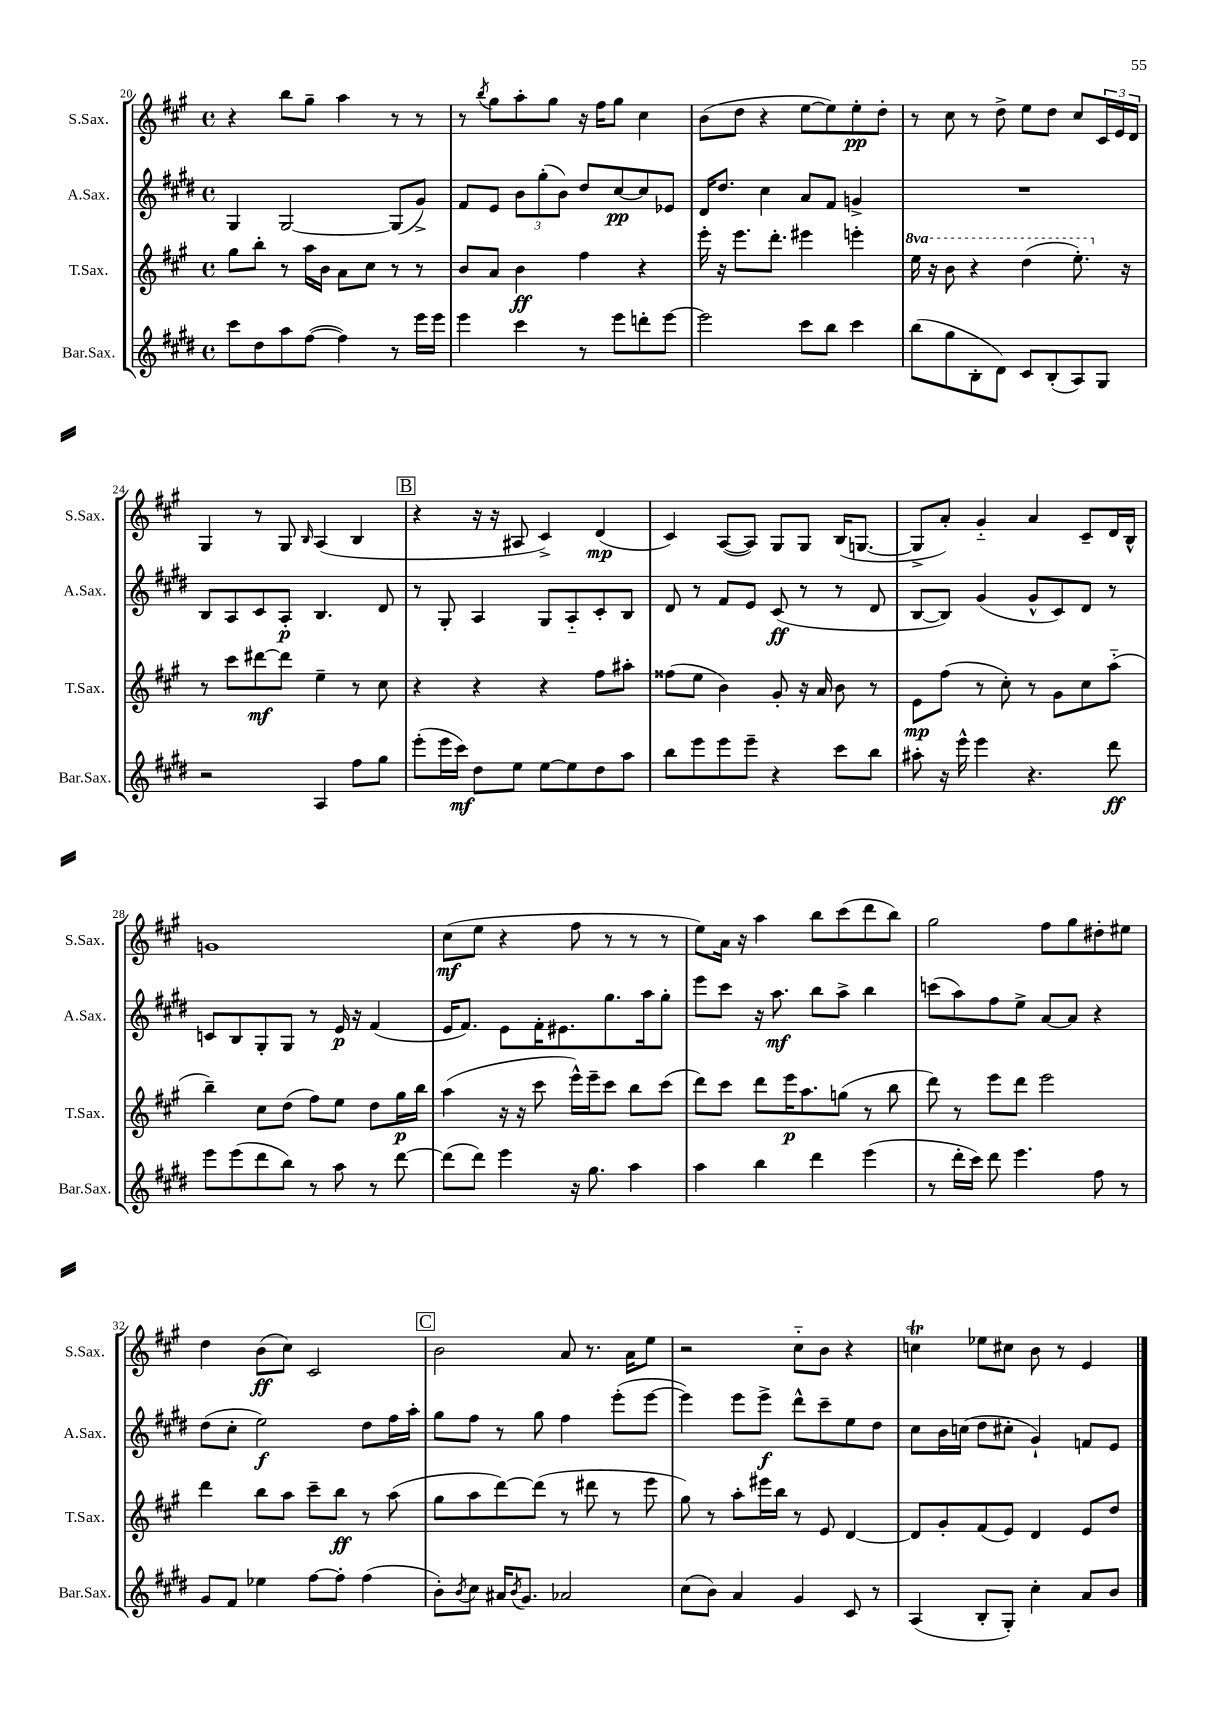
<<
\new StaffGroup <<
\new Staff = "s0" \with { instrumentName = "S.Sax." shortInstrumentName = "S.Sax." } {
    \clef treble \key a \major \defaultTimeSignature \time 4/4
    r4 b''8 gis''8-- a''4 r8 r8 |
    r8 \acciaccatura { b''8 } gis''8 a''8-. gis''8 r16 fis''16 gis''8 cis''4 |
    b'8( d''8 r4 e''8~ e''8) e''8-.\pp d''8-. |
    r8 cis''8 r8 d''8-> e''8 d''8 cis''8 \tuplet 3/2 { cis'16 e'16 d'16 } |
    gis4 r8 gis8 \grace { b16 } a4( b4 |
    \mark \markup { \box "B" } r4 r16 r16 ais8 cis'4->) d'4\mp( |
    cis'4) a8~( a8) gis8 gis8 b16( g8.~ |
    g8-> a'8-.) gis'4-_ a'4 cis'8-- d'16 b16-^ |
    g'1 |
    cis''8\mf( e''8 r4 fis''8 r8 r8 r8 |
    e''8) a'16 r16 a''4 b''8 cis'''8( d'''8 b''8) |
    gis''2 fis''8 gis''8 dis''8-. eis''8 |
    d''4 b'8\ff( cis''8) cis'2 |
    \mark \markup { \box "C" } b'2 a'8 r8. a'16 e''8 |
    r2 cis''8-_ b'8 r4 |
    c''4\trill ees''8 cis''8 b'8 r8 e'4 \bar "|." |
}
\new Staff = "s1" \with { instrumentName = "A.Sax." shortInstrumentName = "A.Sax." } {
    \clef treble \key e \major \defaultTimeSignature \time 4/4
    gis4 gis2~ gis8( gis'8->) |
    fis'8 e'8 \tuplet 3/2 { b'8 gis''8-.( b'8) } dis''8 cis''8~\pp cis''8 ees'8 |
    dis'16 dis''8. cis''4 a'8 fis'8 g'4-> |
    R1 |
    b8 a8 cis'8 a8-.\p b4. dis'8 |
    \mark \markup { \box "B" } r8 gis8-. a4 gis8 a8-_ cis'8-. b8 |
    dis'8 r8 fis'8 e'8 cis'8\ff( r8 r8 dis'8 |
    b8~ b8) gis'4( gis'8-^ cis'8) dis'8 r8 |
    c'8 b8 gis8-. gis8 r8 e'16\p r16 fis'4( |
    e'16 fis'8.) e'8 fis'16-. eis'8. gis''8. a''16 gis''8-. |
    e'''8 cis'''8 r16 a''8.\mf b''8 a''8-> b''4 |
    c'''8( a''8) fis''8 e''8-> a'8~ a'8 r4 |
    dis''8( cis''8-. e''2\f) dis''8 fis''16 a''16-. |
    \mark \markup { \box "C" } gis''8 fis''8 r8 gis''8 fis''4 e'''8-.( e'''8~ |
    e'''4) e'''8 e'''8->\f dis'''8-^ cis'''8-- e''8 dis''8 |
    cis''8 b'16 c''16( dis''8 cis''8-. gis'4-!) f'8 e'8 \bar "|." |
}
\new Staff = "s2" \with { instrumentName = "T.Sax." shortInstrumentName = "T.Sax." } {
    \clef treble \key a \major \defaultTimeSignature \time 4/4 \set Staff.ottavationMarkups = #ottavation-simple-ordinals
    gis''8 b''8-. r8 a''16 b'16 a'8 cis''8 r8 r8 |
    b'8 a'8 b'4\ff fis''4 r4 |
    e'''16-. r16 e'''8. d'''8.-. eis'''4 e'''4-. |
    \ottava #1 e'''16 r16 b''8 r4 d'''4( e'''8.-.) \ottava #0 r16 |
    r8 cis'''8 dis'''8~\mf dis'''8 e''4-- r8 cis''8 |
    \mark \markup { \box "B" } r4 r4 r4 fis''8 ais''8-. |
    fisis''8( e''8 b'4) gis'8-. r16 a'16 b'8 r8 |
    e'8\mp fis''8( r8 cis''8-.) r8 gis'8 cis''8 a''8-_( |
    b''4--) cis''8 d''8( fis''8) e''8 d''8 gis''16\p b''16 |
    a''4( r16 r16 cis'''8 e'''16-^) e'''16-- cis'''8 b''8 cis'''8( |
    d'''8) cis'''8 d'''8 e'''16\p a''8. g''8( r8 b''8 |
    d'''8) r8 e'''8 d'''8 e'''2 |
    d'''4 b''8 a''8 cis'''8-- b''8\ff r8 a''8( |
    \mark \markup { \box "C" } gis''8 a''8 d'''8~) d'''8( r8 dis'''8 r8 e'''8 |
    gis''8) r8 a''8-. eis'''16 b''16 r8 e'8 d'4~ |
    d'8 gis'8-. fis'8( e'8) d'4 e'8 d''8 \bar "|." |
}
\new Staff = "s3" \with { instrumentName = "Bar.Sax." shortInstrumentName = "Bar.Sax." } {
    \clef treble \key e \major \defaultTimeSignature \time 4/4
    cis'''8 dis''8 a''8 fis''8~( fis''4) r8 e'''16 e'''16 |
    e'''4 cis'''4 r8 e'''8 d'''8-. e'''8~ |
    e'''2 cis'''8 b''8 cis'''4 |
    b''8( gis''8 b8-. dis'8) cis'8 b8-.( a8) gis8 |
    r2 a4 fis''8 gis''8 |
    \mark \markup { \box "B" } e'''8-.( e'''16 cis'''16\mf) dis''8 e''8 e''8~ e''8 dis''8 a''8 |
    b''8 e'''8 e'''8 e'''8-- r4 cis'''8 b''8 |
    ais''8-. r16 e'''16-^ e'''4 r4. dis'''8\ff |
    e'''8 e'''8( dis'''8 b''8) r8 a''8 r8 dis'''8~ |
    dis'''8( dis'''8) e'''4 r16 gis''8. a''4 |
    a''4 b''4 dis'''4 e'''4( |
    r8 dis'''16-. cis'''16) dis'''8 e'''4. fis''8 r8 |
    gis'8 fis'8 ees''4 fis''8~ fis''8-. fis''4( |
    \mark \markup { \box "C" } b'8-.) \acciaccatura { b'8 } cis''8 ais'16 \acciaccatura { b'8 } gis'8. aes'2 |
    cis''8( b'8) a'4 gis'4 cis'8 r8 |
    a4( b8-. gis8-.) cis''4-. a'8 b'8 \bar "|." |
}
>>
>>
\layout { \context { \Score currentBarNumber = #20 } }
